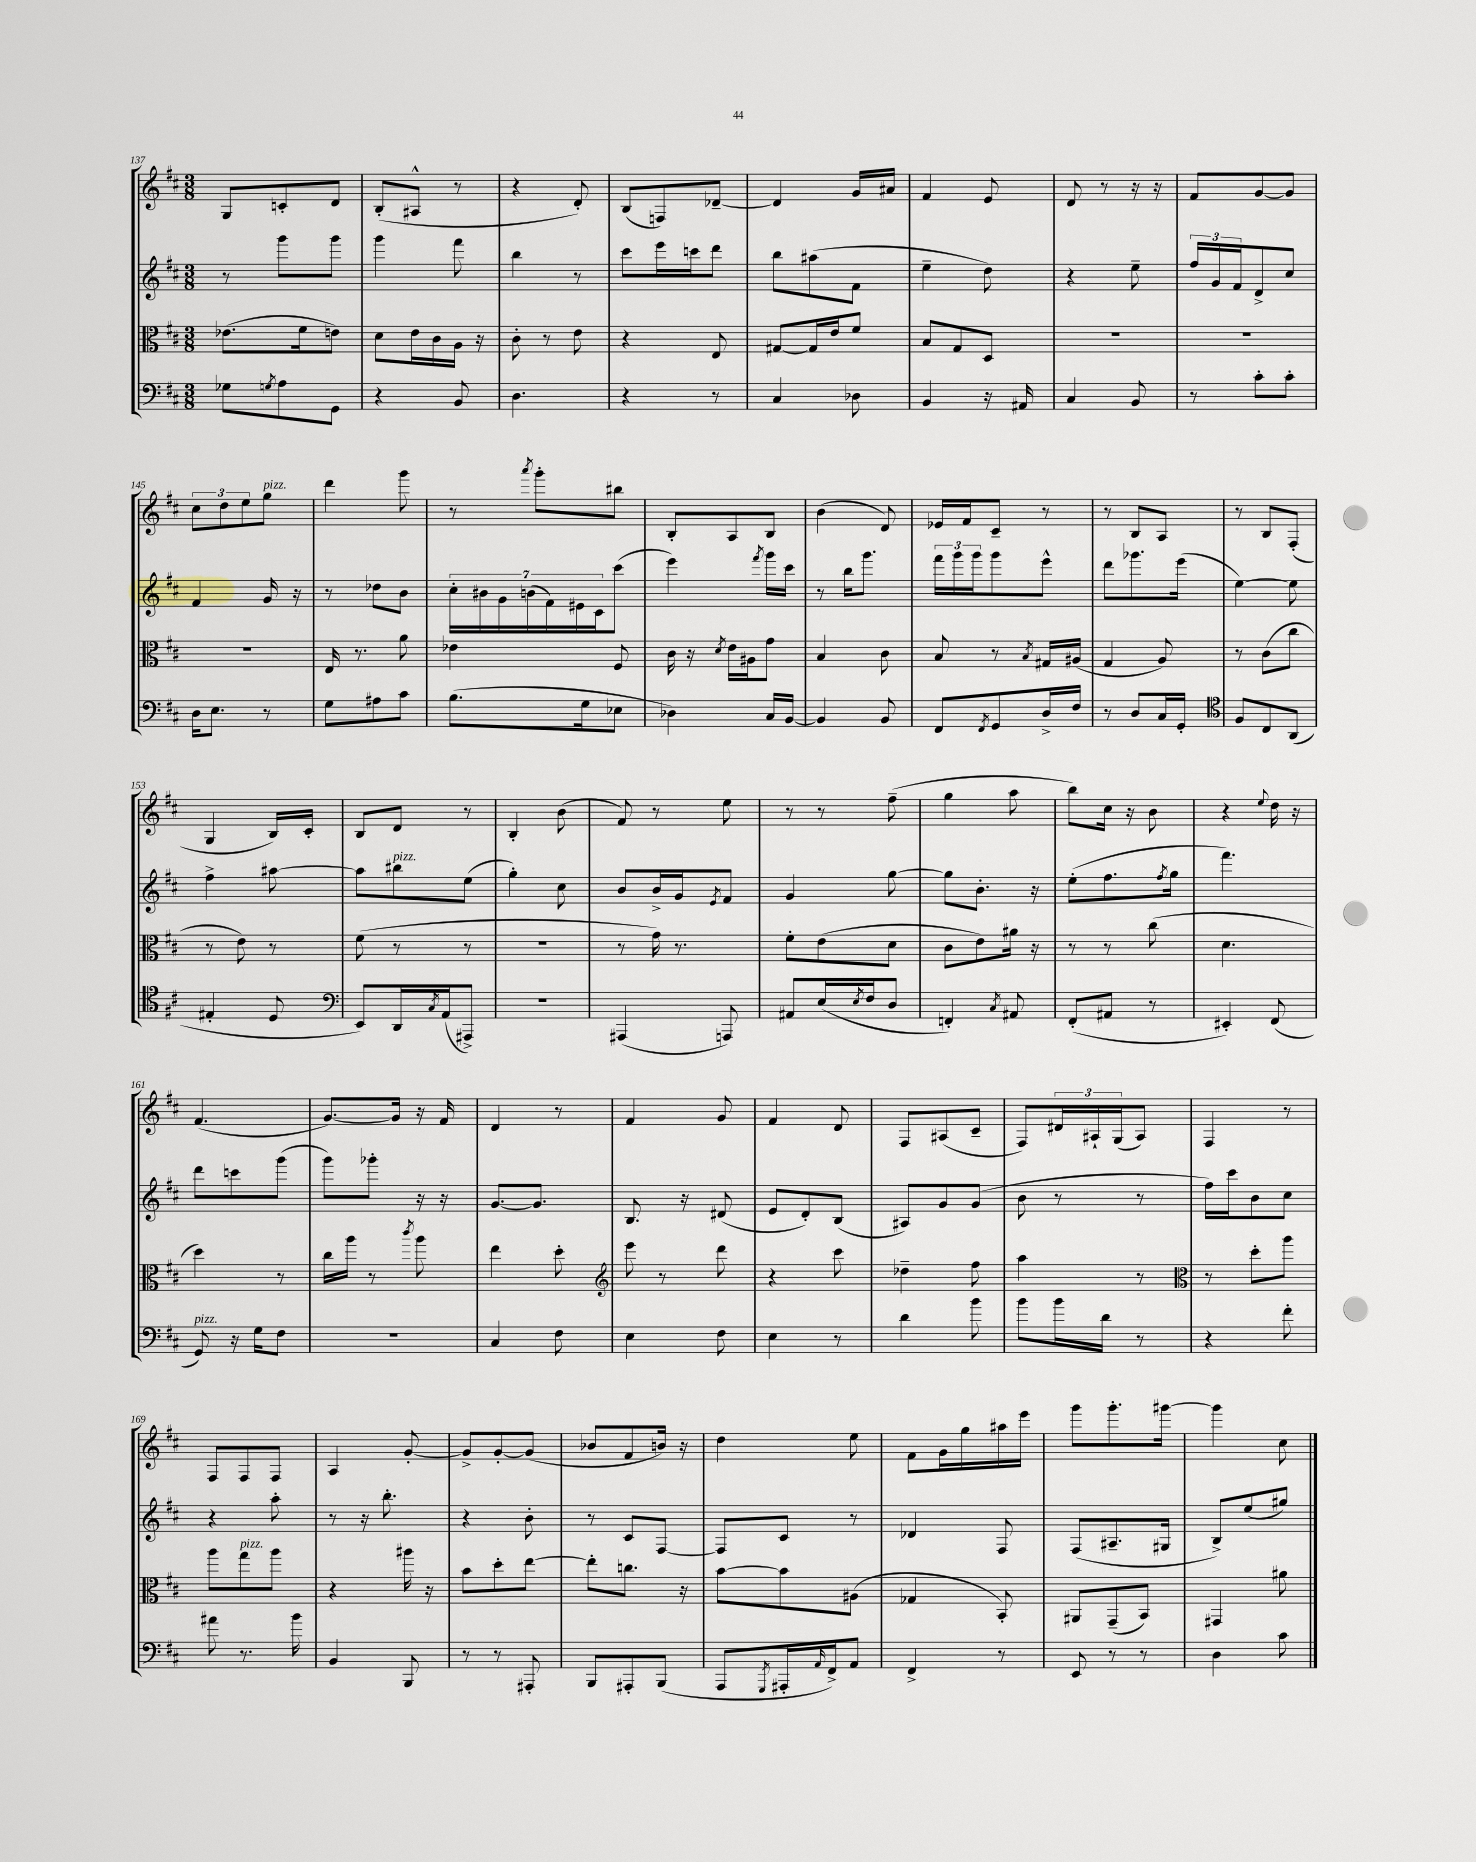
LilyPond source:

<<
\new StaffGroup <<
\new Staff = "s0" {
    \clef treble \key d \major \numericTimeSignature \time 3/8
    g8 c'8-. d'8 |
    b8-.( ais8-^ r8 |
    r4 d'8-.) |
    b8( f8) des'8~-- |
    des'4 g'16 ais'16 |
    fis'4 e'8 |
    d'8 r8 r16 r16 |
    fis'8 g'8~ g'8 |
    \tuplet 3/2 { cis''8 d''8 e''8 } g''8^\markup { \italic "pizz." } |
    d'''4 g'''8 |
    r8 \acciaccatura { a'''8 } g'''8-. bis''8 |
    b8-. a8 b8 |
    b'4( d'8) |
    ees'16 fis'16 cis'8-- r8 |
    r8 b8 a8 |
    r8 b8 fis8-.( |
    g4 b16) cis'16-. |
    b8 d'8 r8 |
    b4-. b'8( |
    fis'8) r8 e''8 |
    r8 r8 fis''8--( |
    g''4 a''8 |
    b''8) cis''16 r16 b'8 |
    r4 \appoggiatura { e''8 } d''16 r16 |
    fis'4.( |
    g'8.~) g'16 r16 fis'16 |
    d'4 r8 |
    fis'4 g'8 |
    fis'4 d'8 |
    fis8 ais8( cis'8-- |
    fis8) \tuplet 3/2 { dis'16 ais16-! g16( } ais8) |
    fis4 r8 |
    fis8 fis8 fis8 |
    a4 g'8~-. |
    g'8-> g'8~-. g'8( |
    bes'8 fis'8 b'16) r16 |
    d''4 e''8 |
    fis'8 g'16 g''16 ais''16 e'''16 |
    g'''8 g'''8.-. gis'''16~ |
    gis'''4 cis''8 \bar "|." |
}
\new Staff = "s1" {
    \clef treble \key d \major \numericTimeSignature \time 3/8
    r8 g'''8 g'''8 |
    g'''4 fis'''8 |
    b''4 r8 |
    cis'''8 e'''16 c'''16 d'''8 |
    b''8 ais''8( fis'8 |
    e''4-- d''8) |
    r4 e''8-- |
    \tuplet 3/2 { fis''16 g'16 fis'16 } d'8-> cis''8 |
    fis'4 g'16 r16 |
    r8 des''8 b'8 |
    \tuplet 7/4 { cis''16-. bis'16 g'16 b'16( fis'16) eis'16 cis'16 } cis'''8( |
    e'''4) \acciaccatura { fis'''8 } g'''16 cis'''16 |
    r8 b''16 g'''8. |
    \tuplet 3/2 { fis'''16 g'''16 g'''16 } g'''8 e'''8-^ |
    d'''8 ges'''8. e'''16( |
    e''4~) e''8 |
    fis''4-> ais''8~ |
    ais''8 bis''8^\markup { \italic "pizz." } e''8( |
    g''4-.) cis''8 |
    b'8 b'16-> g'16 \acciaccatura { e'8 } fis'8 |
    g'4 g''8~ |
    g''8 b'8.-. r16 |
    e''8-.( fis''8. \acciaccatura { fis''8 } g''16 |
    fis'''4.) |
    d'''8 c'''8 g'''8( |
    g'''8) ges'''8-. r16 r16 |
    g'8.~ g'8. |
    b8. r16 dis'8( |
    e'8 d'8-.) b8( |
    ais8) g'8 g'8( |
    b'8 r8 r8 |
    fis''16) cis'''16 b'8 cis''8 |
    r4 a''8-. |
    r8 r16 b''8.-. |
    r4 b'8-. |
    r8 cis'8 fis8~ |
    fis8 cis'8 r8 |
    des'4 fis8 |
    fis8( ais8.-- gis16 |
    b8->) e''8( gis''8) \bar "|." |
}
\new Staff = "s2" {
    \clef alto \key d \major \numericTimeSignature \time 3/8
    ees'8.( fis'16 e'8) |
    d'8 e'16 cis'16 a16 r16 |
    cis'8-. r8 e'8 |
    r4 e8 |
    gis8~ gis16 e'16 fis'8 |
    b8 g8 d8 |
    R4. |
    R4. |
    R4. |
    e16 r8. a'8 |
    ees'4 fis8 |
    cis'16 r16 \acciaccatura { d'8 } e'16 ais16 g'8 |
    b4 cis'8 |
    b8 r8 \acciaccatura { b8 } gis16 ais16( |
    g4 a8) |
    r8 cis'8( cis''8 |
    r8 e'8) r8 |
    fis'8( r8 r8 |
    R4. |
    r8 g'16) r8. |
    fis'8-. e'8( d'8 |
    cis'8 e'8) ais'16 r16 |
    r8 r8 cis''8( |
    d'4. |
    d''4) r8 |
    cis''16 a''16 r8 \acciaccatura { cis'''8 } a''8 |
    e''4 d''8-. |
    \clef treble e'''8 r8 d'''8 |
    r4 cis'''8 |
    des''4-- fis''8 |
    a''4 r8 |
    \clef alto r8 d''8-. a''8 |
    a''8 g''8^\markup { \italic "pizz." } a''8 |
    r4 ais''16 r16 |
    b'8 d''8-. e''8~ |
    e''8-. c''8. r16 |
    b'8~ b'8 ais8( |
    ges4 b,8-.) |
    ais,8 g,8--( b,8) |
    gis,4 ais'8 \bar "|." |
}
\new Staff = "s3" {
    \clef bass \key d \major \numericTimeSignature \time 3/8
    ges8 \acciaccatura { g8 } a8 g,8 |
    r4 b,8 |
    d4. |
    r4 r8 |
    cis4 des8 |
    b,4 r16 ais,16 |
    cis4 b,8 |
    r8 cis'8-. cis'8-. |
    d16 e8. r8 |
    g8 ais8 cis'8 |
    b8.( g16 ees8 |
    des4) cis16 b,16~ |
    b,4 b,8 |
    fis,8 \acciaccatura { fis,8 } g,8 d16-> fis16 |
    r8 d8 cis16 g,16-. |
    \clef tenor fis8 cis8 a,8( |
    eis4-. d8 |
    \clef bass e,8) d,16 \acciaccatura { cis8 } a,16( ais,,8->) |
    R4. |
    ais,,4( a,,8) |
    ais,8 e16( \acciaccatura { e8 } fis16 d8 |
    f,4-.) \acciaccatura { cis8 } ais,8 |
    fis,8-.( ais,8 r8 |
    eis,4-.) fis,8( |
    g,8^\markup { \italic "pizz." }) r16 g16 fis8 |
    r4. |
    cis4 fis8 |
    e4 fis8 |
    e4 r8 |
    d'4 b'8 |
    b'8 b'16 d'16 r8 |
    r4 fis'8-. |
    ais'8 r8. b'16 |
    b,4 b,,8 |
    r8 r8 ais,,8-. |
    b,,8 ais,,8-. b,,8( |
    a,,8 \acciaccatura { g,,8 } ais,,16-. \grace { a,16 } fis,16->) a,8 |
    fis,4-> r8 |
    e,8 r8 r8 |
    d4 cis'8 \bar "|." |
}
>>
>>
\layout { \context { \Score currentBarNumber = #137 } }
